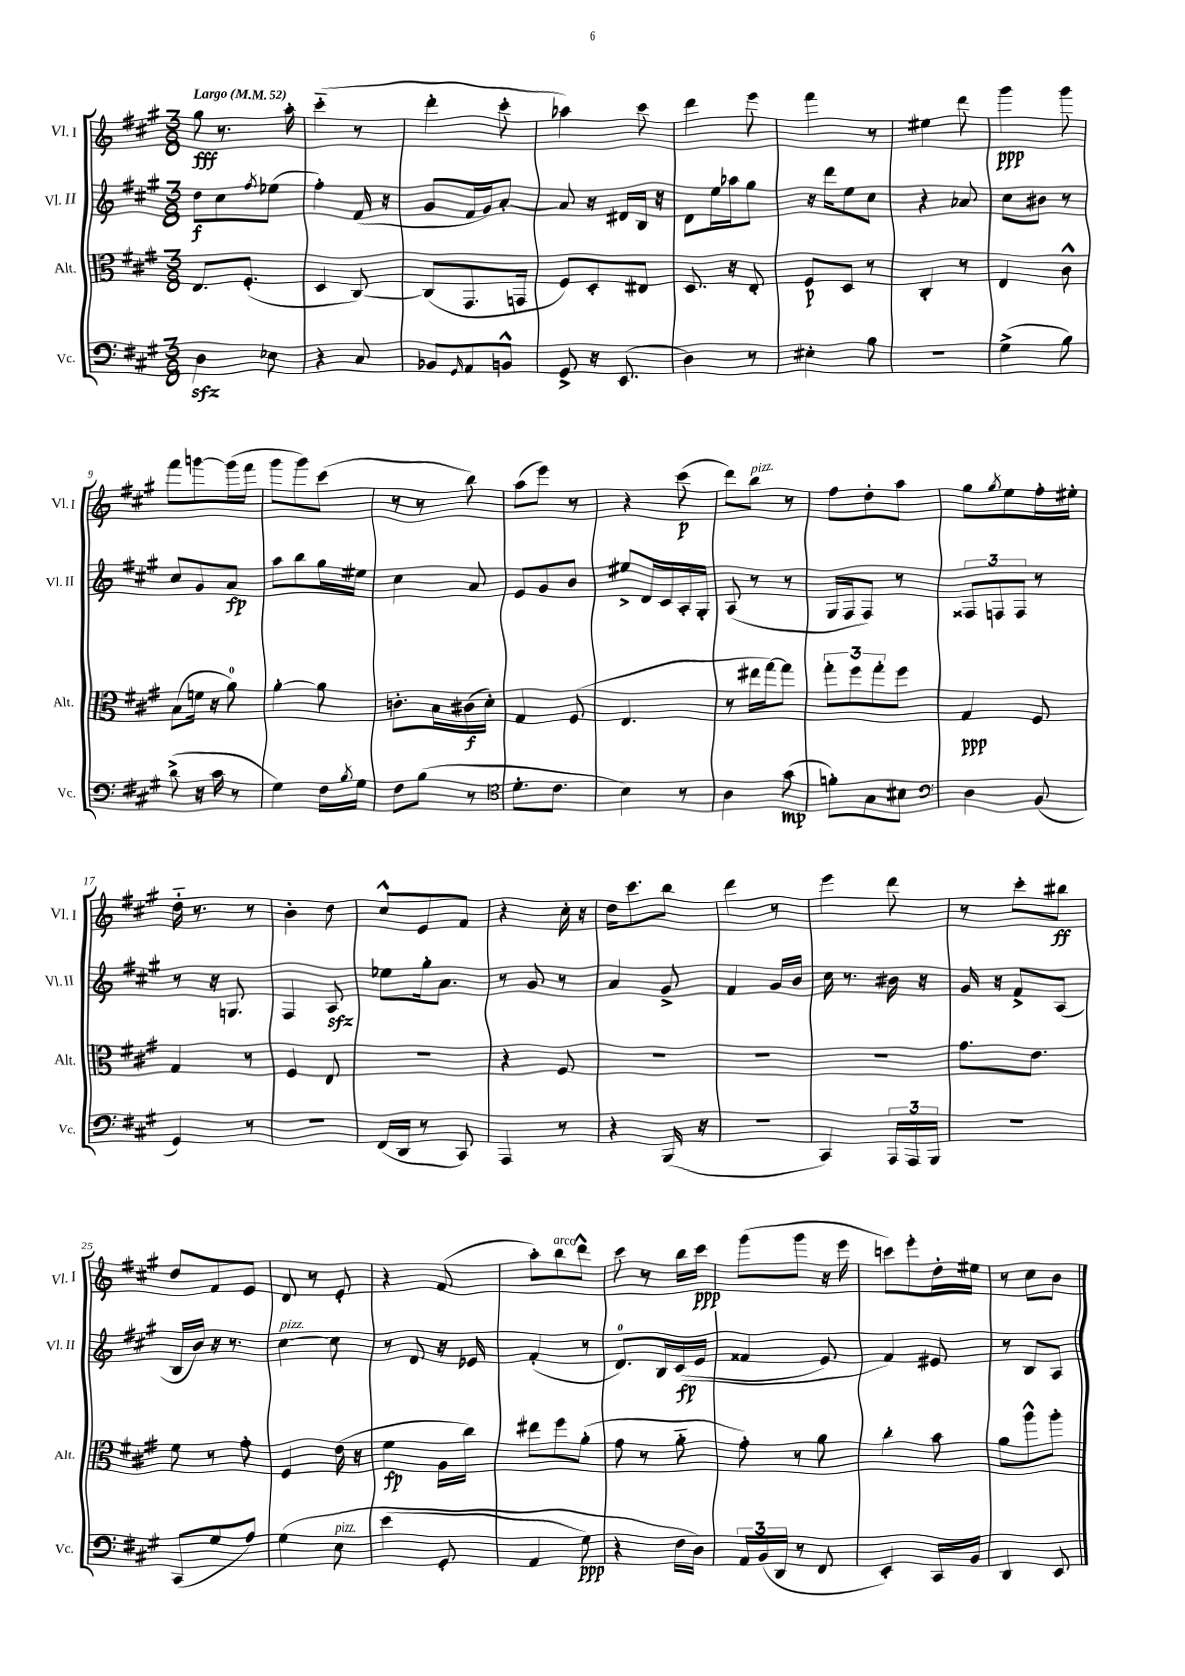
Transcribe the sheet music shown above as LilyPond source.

<<
\new StaffGroup <<
\new Staff = "s0" \with { instrumentName = "Vl. I" shortInstrumentName = "Vl. I" } {
    \clef treble \key a \major \numericTimeSignature \time 3/8 \tempo "Largo" 4 = 52
    gis''8\fff r8. a''16-. |
    cis'''4-_( r8 |
    d'''4-. cis'''8-. |
    aes''4) cis'''8 |
    d'''4 e'''8 |
    fis'''4 r8 |
    eis''4 d'''8 |
    gis'''4\ppp gis'''8 |
    fis'''8 g'''8~ g'''16( fis'''16 |
    gis'''8 gis'''8) cis'''8( |
    r8 r8 b''8) |
    a''8( e'''8) r8 |
    r4 cis'''8\p( |
    d'''8) b''8^\markup { \italic "pizz." } r8 |
    fis''8 d''8-. a''8 |
    gis''8 \acciaccatura { gis''8 } e''8 fis''16-. eis''16-. |
    d''16-_ r8. r8 |
    b'4-. d''8 |
    cis''8-^ e'8 fis'8 |
    r4 cis''16-. r16 |
    d''16 cis'''8. b''8 |
    d'''4 r8 |
    e'''4 d'''8 |
    r8 cis'''8-. bis''8\ff |
    d''8 fis'8 e'8 |
    d'8 r8 e'8-. |
    r4 fis'8( |
    a''8-.) b''8^\markup { \italic "arco" } d'''8-^ |
    cis'''8 r8 b''16 cis'''16\ppp |
    gis'''8( gis'''8 r16 e'''16 |
    c'''8) e'''8-. d''16-. eis''16 |
    r8 cis''8 b'8 \bar "|." |
}
\new Staff = "s1" \with { instrumentName = "Vl. II" shortInstrumentName = "Vl. II" } {
    \clef treble \key a \major \numericTimeSignature \time 3/8
    d''8\f cis''8 \acciaccatura { fis''8 } ees''8( |
    fis''4-.) fis'16( r16 |
    gis'8 fis'16 gis'16) a'8~-. |
    a'8 r16 dis'16 b16 r16 |
    d'8 e''16 aes''16 gis''8 |
    r16 d'''16 e''8 cis''8 |
    r4 aes'8 |
    cis''8 bis'8 r8 |
    cis''8 gis'8 a'8\fp |
    a''8 b''8 gis''16 eis''16 |
    cis''4 a'8 |
    e'8 gis'8 b'8 |
    eis''8-> d'16 cis'16 a16-. gis16-. |
    a8( r8 r8 |
    gis16 fis16 fis8) r8 |
    \tuplet 3/2 { fisis8 f8 f8 } r8 |
    r8 r16 g8. |
    fis4 a8\sfz |
    ees''8 gis''16-. a'8. |
    r8 gis'8 r8 |
    a'4 gis'8-> |
    fis'4 gis'16 b'16 |
    cis''16 r8. bis'16 r16 |
    gis'16 r16 fis'8-> a8( |
    b16 b'16) r16 r8. |
    cis''4~^\markup { \italic "pizz." } cis''8 |
    r8 d'8 r16 ees'16 |
    fis'4-.( r8 |
    d'8.-0) b16 cis'16\fp(\( e'16 |
    fisis'4 e'8) |
    fis'4\) eis'8 |
    r8 b8 a8 \bar "|." |
}
\new Staff = "s2" \with { instrumentName = "Alt." shortInstrumentName = "Alt." } {
    \clef alto \key a \major \numericTimeSignature \time 3/8
    e8. fis8.-.( |
    d4 cis8~) |
    cis8( gis,8. g,16 |
    fis8) d8-. eis8 |
    d8. r16 e8-. |
    fis8\p d8 r8 |
    cis4-. r8 |
    e4 cis'8-^ |
    b8( f'16 r16 a'8-0) |
    a'4~-. a'8 |
    c'8.-. b16 cis'16\f( d'16-.) |
    gis4 fis8( |
    e4. |
    r8 eis''16 gis''16~) gis''8 |
    \tuplet 3/2 { gis''8-. fis''8 gis''8-. } fis''8 |
    gis4\ppp fis8 |
    gis4 r8 |
    fis4 e8 |
    R4. |
    r4 fis8 |
    R4. |
    R4. |
    R4. |
    gis'8. e'8. |
    fis'8 r8 gis'8-. |
    fis4 e'16( r16 |
    fis'4\fp a16 cis''16) |
    eis''8 fis''8 a'8-.( |
    gis'8 r8 a'8-_ |
    gis'8-.) r8 a'8 |
    cis''4-. b'8 |
    a'8 a''8-^ a''8-. \bar "|." |
}
\new Staff = "s3" \with { instrumentName = "Vc." shortInstrumentName = "Vc." } {
    \clef bass \key a \major \numericTimeSignature \time 3/8
    d4\sfz ees8 |
    r4 cis8 |
    bes,8 \grace { gis,16 } a,8 b,8-^ |
    gis,8-> r16 e,8.( |
    d4) r8 |
    eis4-. b8 |
    R4. |
    gis4->( b8) |
    d'8->( r16 cis'16 r8 |
    gis4) fis16 \acciaccatura { b8 } gis16 |
    fis8 b8( r8 |
    \clef tenor d'8.-. cis'8. |
    b4) r8 |
    a4 gis'8\mp( |
    f'8-.) gis8 bis8 |
    \clef bass d4 b,8( |
    gis,4) r8 |
    R4. |
    fis,16( d,16 r8 cis,8) |
    a,,4 r8 |
    r4 b,,16( r16 |
    R4. |
    cis,4) \tuplet 3/2 { a,,16 a,,16 b,,16 } |
    R4. |
    cis,8( gis8 a8) |
    gis4\( e8^\markup { \italic "pizz." } |
    e'4( gis,8-. |
    a,4 gis8\ppp) |
    r4 fis16 d16\) |
    \tuplet 3/2 { a,16 b,16( d,16 } r8 fis,8 |
    e,4-.) cis,16 b,16 |
    d,4 e,8 \bar "|." |
}
>>
>>
